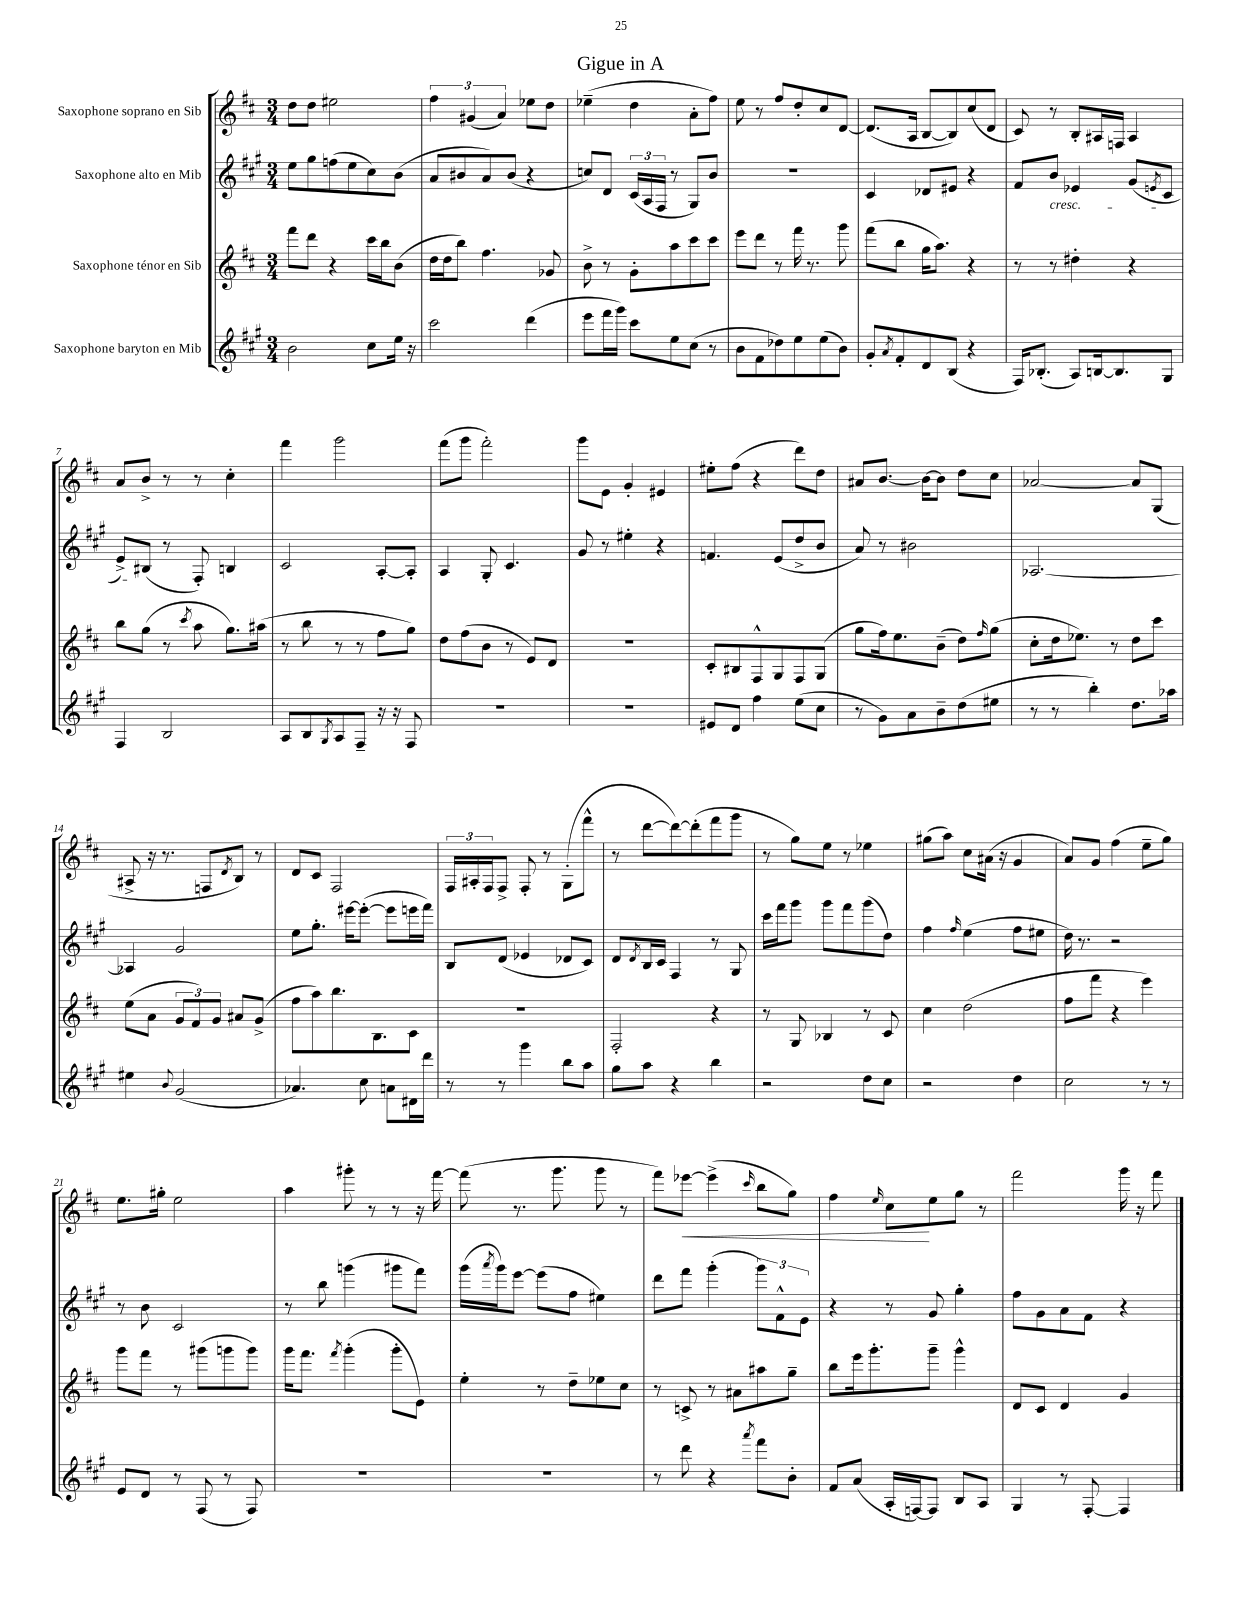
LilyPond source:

\header { title = "Gigue in A" }
<<
\new StaffGroup <<
\new Staff = "s0" \with { instrumentName = "Saxophone soprano en Sib" } {
    \clef treble \key d \major \numericTimeSignature \time 3/4
    d''8 d''8 eis''2 |
    \tuplet 3/2 { fis''4 gis'4( a'4) } ees''8 d''8 |
    ees''4--( d''4 a'8-. fis''8) |
    e''8 r8 fis''8 d''8-. cis''8 d'8~ |
    d'8.( a16 b8~ b8) cis''8( d'8 |
    cis'8) r8 b8-. ais16 f16 ais4 |
    a'8 b'8-> r8 r8 cis''4-. |
    fis'''4 g'''2 |
    fis'''8( g'''8 fis'''2-.) |
    g'''8 e'8 g'4-. eis'4 |
    eis''8-. fis''8( r4 d'''8) d''8 |
    ais'8 b'8.~ b'16~ b'8 d''8 cis''8 |
    aes'2~ aes'8 g8( |
    ais8-> r16 r8. f8 \acciaccatura { d'8 } b8) r8 |
    d'8 cis'8 fis2 |
    \tuplet 3/2 { fis16 ais16-. fis16 } fis8-> fis8-. r8 g8-.( fis'''8-^ |
    r8 d'''8~ d'''8~) d'''8-.( fis'''8 g'''8 |
    r8 g''8) e''8 r8 ees''4 |
    gis''8( a''8) cis''8 ais'16( r16 g'4 |
    a'8) g'8 fis''4( e''8-- g''8) |
    e''8. gis''16-. e''2 |
    a''4 gis'''8-. r8 r8 r16 fis'''16~ |
    fis'''8( r8. g'''8. g'''8 r8 |
    fis'''8) ees'''8~\< ees'''4->( \grace { cis'''16 } b''8 g''8) |
    fis''4 \grace { e''16 } cis''8\! e''8 g''8 r8 |
    fis'''2 g'''16 r16 fis'''8 \bar "|." |
}
\new Staff = "s1" \with { instrumentName = "Saxophone alto en Mib" } {
    \clef treble \key a \major \numericTimeSignature \time 3/4
    e''8 gis''8 f''8( e''8 cis''8) b'8( |
    a'8 bis'8 a'8) bis'8( r4 |
    c''8) d'8 \tuplet 3/2 { cis'16( a16 fis16 } r8 gis8) b'8 |
    R2. |
    cis'4 des'8 eis'8 r4 |
    fis'8 b'8\cresc ees'4 gis'8( \acciaccatura { e'8 } cis'8 |
    e'8->\!) bis8( r8 fis8-.) b4 |
    cis'2 a8~-. a8-. |
    a4 gis8-. cis'4. |
    gis'8 r8 eis''4-. r4 |
    f'4. e'8( d''8-> b'8 |
    a'8) r8 bis'2 |
    aes2.~ |
    aes4 gis'2 |
    e''8 gis''8.-. eis'''16~ eis'''8~-.( eis'''8 e'''16 fis'''16) |
    b8 d'8( ees'4 des'8 cis'8) |
    d'8 \acciaccatura { d'8 } b16 cis'16 fis4 r8 gis8 |
    cis'''16 fis'''16 gis'''8 gis'''8 fis'''8 gis'''8( d''8) |
    fis''4 \grace { fis''16 } e''4( fis''8 eis''8 |
    d''16) r8. r2 |
    r8 b'8 cis'2 |
    r8 b''8 g'''4( gis'''8 fis'''8) |
    gis'''16( \acciaccatura { a'''8 } gis'''16) e'''8~ e'''8( fis''8 eis''4) |
    d'''8 fis'''8 gis'''4-.( \tuplet 3/2 { gis'''8) fis'8-^ e'8 } |
    r4 r8 gis'8 gis''4-. |
    fis''8 gis'8 a'8 fis'8 r4 \bar "|." |
}
\new Staff = "s2" \with { instrumentName = "Saxophone ténor en Sib" } {
    \clef treble \key d \major \numericTimeSignature \time 3/4
    fis'''8 d'''8 r4 cis'''16 b''16 b'8( |
    d''16 d''16 b''8) fis''4. ges'8 |
    b'8-> r8 g'8-. a''8 cis'''8 cis'''8 |
    e'''8 d'''8 r8 fis'''16 r8. g'''8 |
    fis'''8( b''8 g''16 a''8.) r4 |
    r8 r8 dis''4-. r4 |
    b''8 g''8( r8 \acciaccatura { cis'''8 } a''8 g''8.) ais''16( |
    r8 b''8 r8 r8 fis''8 g''8) |
    d''8 fis''8( b'8 r8 e'8) d'8 |
    R2. |
    cis'8-. bis8 fis8-^ g8 fis8 g8( |
    g''8 fis''16) e''8. b'8--( d''8) \grace { fis''16 } g''8( |
    cis''8-. d''16 ees''8.) r8 d''8 cis'''8 |
    e''8( a'8 \tuplet 3/2 { g'8 fis'8) g'8 } ais'8 g'8->( |
    fis''8 a''8) b''8. b8. cis'8 |
    R2. |
    fis2-. r4 |
    r8 g8 bes4 r8 cis'8 |
    cis''4 d''2( |
    fis''8 fis'''8 r4 e'''4) |
    g'''8 fis'''8 r8 gis'''8( g'''8 g'''8) |
    g'''16 fis'''8. \acciaccatura { fis'''8 } g'''4-.( g'''8-. e'8) |
    e''4-. r8 d''8-- ees''8 cis''8 |
    r8 c'8-> r8 ais'8 ais''8 g''8-- |
    b''8 e'''16 g'''8.-. g'''8-- g'''4-^ |
    d'8 cis'8 d'4 g'4 \bar "|." |
}
\new Staff = "s3" \with { instrumentName = "Saxophone baryton en Mib" } {
    \clef treble \key a \major \numericTimeSignature \time 3/4
    b'2 cis''8 e''16 r16 |
    cis'''2 d'''4( |
    e'''8 fis'''16 gis'''16) cis'''8 e''8 cis''8( r8 |
    b'8 fis'8 des''8) e''8 e''8( b'8) |
    gis'8-. \acciaccatura { a'8 } fis'8-. d'8 b8( r4 |
    fis16) bes8.-.( a8) b16~ b8. gis8 |
    fis4 b2 |
    a8 b8 \acciaccatura { gis8 } a8 fis8-- r16 r16 fis8 |
    R2. |
    R2. |
    eis'8 d'8 fis''4 e''8( cis''8 |
    r8 gis'8) a'8 b'8-- d''8( eis''8 |
    r8 r8 b''4-.) d''8. aes''16 |
    eis''4 \appoggiatura { b'8 } gis'2( |
    aes'4.) cis''8 a'8 dis'16 d'''16 |
    r8 r8 gis'''4 b''8 a''8 |
    gis''8 a''8 r4 b''4 |
    r2 d''8 cis''8 |
    r2 d''4 |
    cis''2 r8 r8 |
    e'8 d'8 r8 fis8( r8 fis8) |
    R2. |
    R2. |
    r8 d'''8 r4 \acciaccatura { a'''8 } fis'''8 b'8-. |
    fis'8 a'8( a16-. f16~) f8 b8 a8 |
    gis4 r8 fis8~-. fis4 \bar "|." |
}
>>
>>
